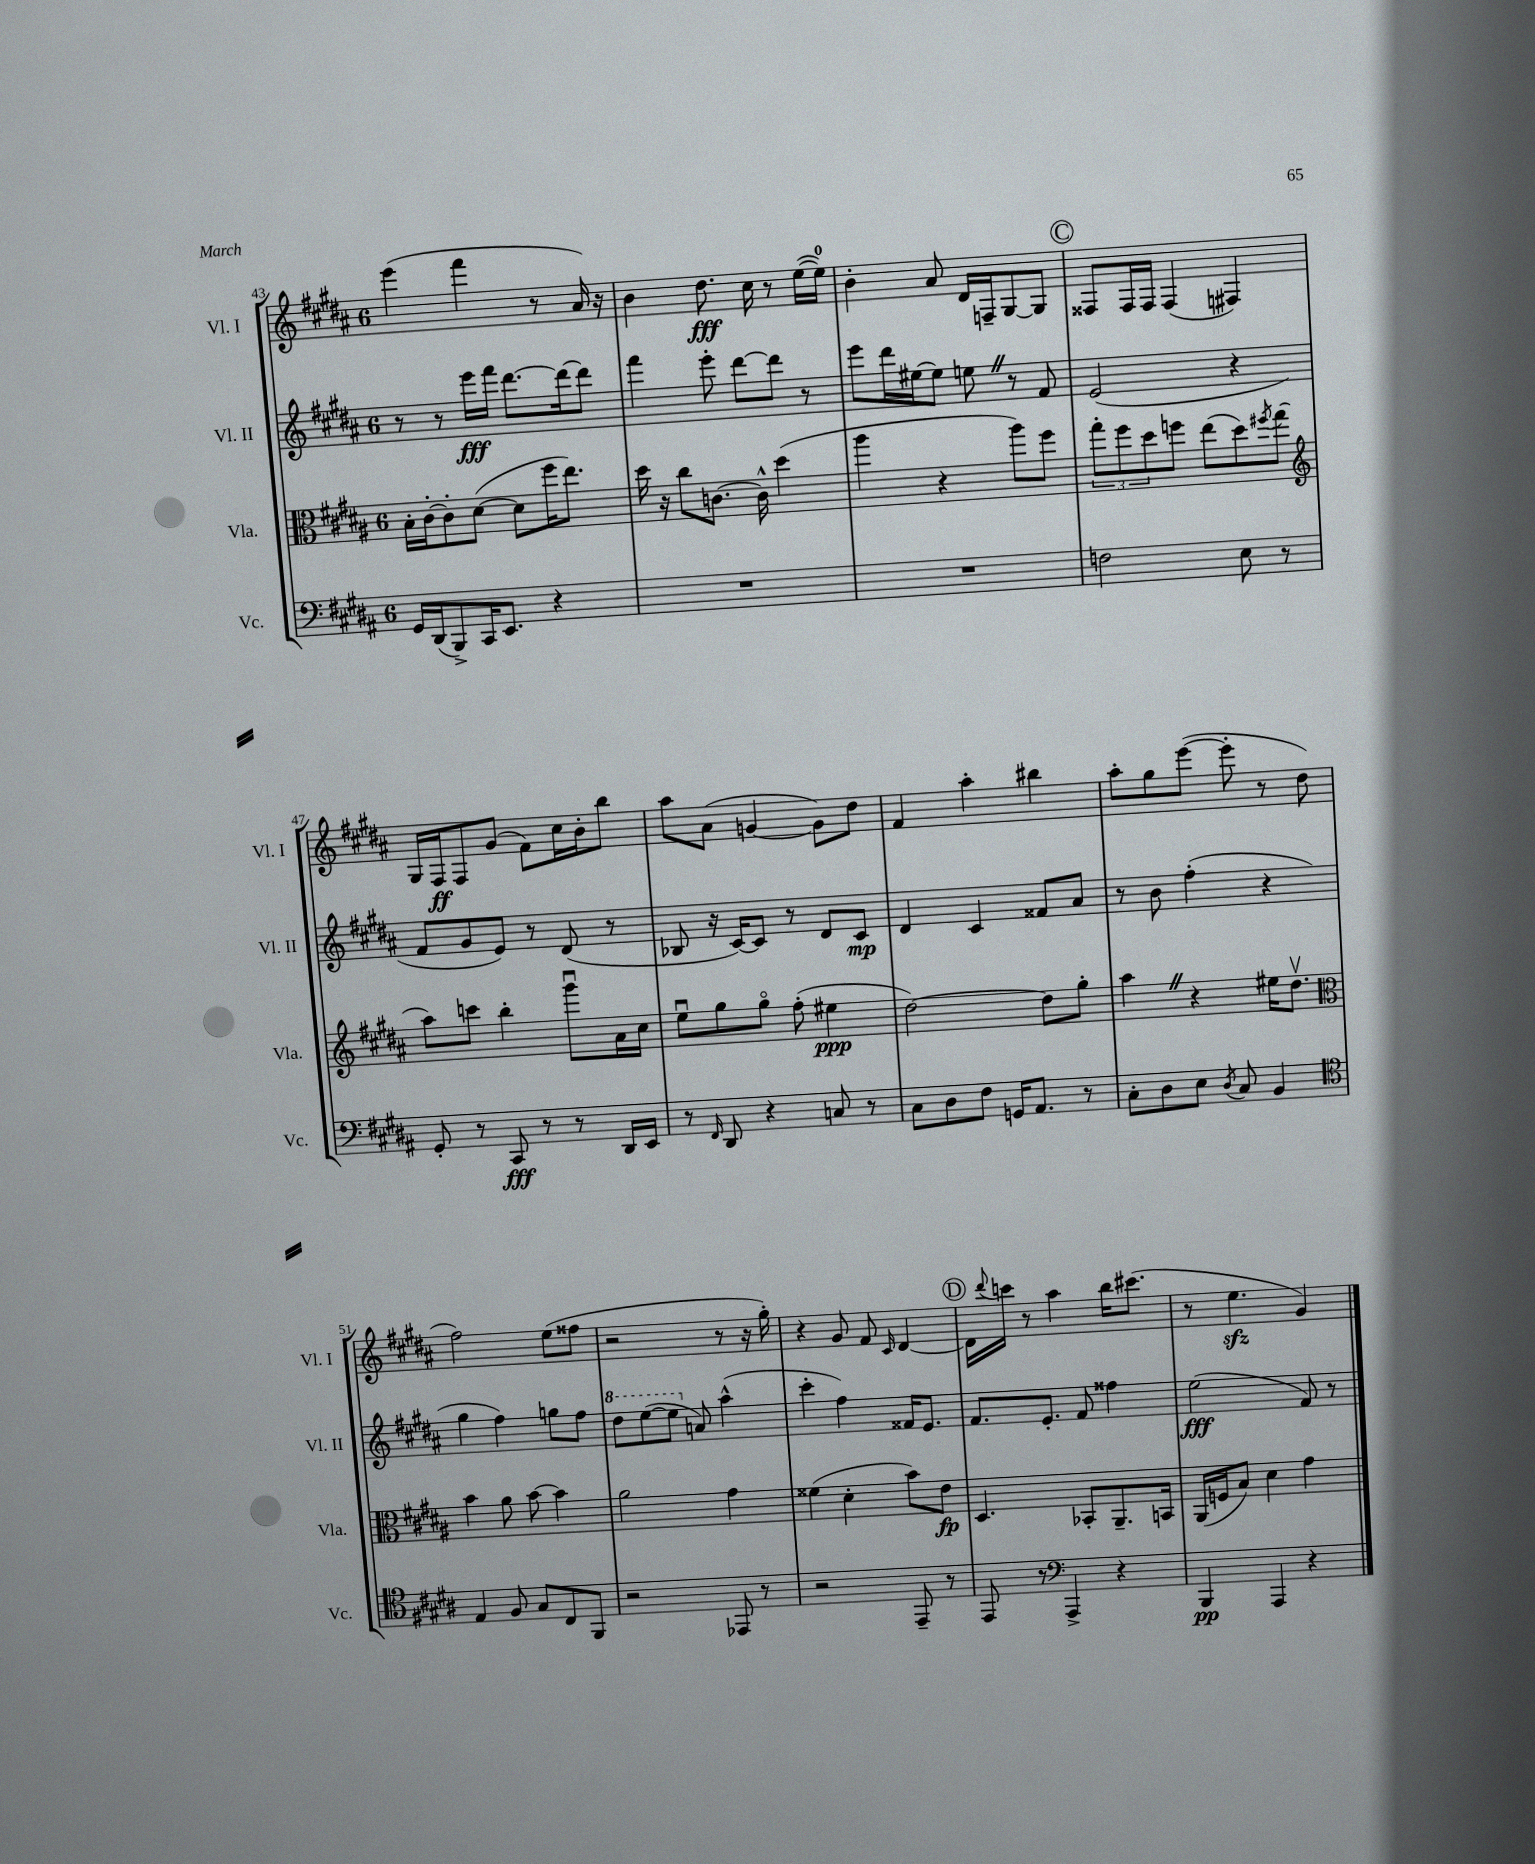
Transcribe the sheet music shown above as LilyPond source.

<<
\new StaffGroup <<
\new Staff = "s0" \with { instrumentName = "Vl. I" shortInstrumentName = "Vl. I" } {
    \clef treble \key b \major \once \override Staff.TimeSignature.style = #'single-digit \time 6/8
    e'''4( fis'''4 r8 ais'16) r16 |
    b'4 dis''8.\fff cis''16 r8 e''16~( e''16-0) |
    b'4-. ais'8 dis'16 f16-- gis8~ gis8 |
    \mark \markup { \circle "C" } fisis8 fisis16 fisis16 fisis4( fis4) |
    gis16 fis16\ff fis8 gis'8( fis'8) cis''16 b'16-. b''8 |
    ais''8 ais'8( g'4~ g'8) dis''8 |
    fis'4 ais''4-. bis''4 |
    ais''8-. gis''8 e'''8~( e'''8-. r8 dis''8 |
    fis''2) e''8( fisis''8 |
    r2 r8 r16 gis''16-.) |
    r4 gis'8 fis'8 \grace { cis'16 } dis'4~ |
    \mark \markup { \circle "D" } dis'16 \appoggiatura { dis'''8 } c'''16 r8 ais''4 b''16 cis'''8.( |
    r8 e''4.\sfz gis'4) \bar "|." |
}
\new Staff = "s1" \with { instrumentName = "Vl. II" shortInstrumentName = "Vl. II" } {
    \clef treble \key b \major \once \override Staff.TimeSignature.style = #'single-digit \time 6/8
    r8 r8 e'''16\fff fis'''16 dis'''8.~ dis'''16~ dis'''8 |
    fis'''4 e'''8-. dis'''8~ dis'''8 r8 |
    e'''8 dis'''16 eis''16~ eis''8 e''8 \once \override BreathingSign.text = \markup { \musicglyph "scripts.caesura.straight" } \breathe r8 fis'8 |
    \mark \markup { \circle "C" } e'2( r4 |
    fis'8 gis'8 e'8) r8 dis'8( r8 |
    bes8 r16 cis'16~) cis'8 r8 dis'8 cis'8\mp |
    dis'4 cis'4 fisis'8 ais'8 |
    r8 b'8 fis''4-.( r4 |
    gis''4 fis''4) g''8 fis''8 |
    \ottava #1 dis'''8 e'''8~( e'''8 \ottava #0 a'8) ais''4-^( |
    cis'''4-. fis''4) fisis'16 e'8. |
    \mark \markup { \circle "D" } fis'8. e'8.-. fis'8 fisis''4 |
    e''2\fff( fis'8) r8 \bar "|." |
}
\new Staff = "s2" \with { instrumentName = "Vla." shortInstrumentName = "Vla." } {
    \clef alto \key b \major \once \override Staff.TimeSignature.style = #'single-digit \time 6/8
    b16-. cis'16~-. cis'8-. dis'8~( dis'8 fis''16 e''8.) |
    dis''16 r16 cis''8 c'8.~ c'16-^ dis''4( |
    ais''4 r4 ais''8) fis''8 |
    \mark \markup { \circle "C" } \tuplet 3/2 { gis''8-. fis''8 dis''8 } f''8 e''8( dis''8) \acciaccatura { fis''8 } gis''8( |
    \clef treble ais''8) c'''8 b''4-. gis'''8\downbow ais'16 cis''16 |
    e''8\downbow gis''8 gis''8\flageolet fis''8-.( eis''4\ppp |
    dis''2~) dis''8 gis''8-. |
    ais''4 \once \override BreathingSign.text = \markup { \musicglyph "scripts.caesura.straight" } \breathe r4 eis''16 dis''8.\upbow |
    \clef alto b'4 ais'8 b'8~ b'4 |
    ais'2 gis'4 |
    fisis'4( dis'4-. b'8) e'8\fp |
    \mark \markup { \circle "D" } dis4. bes,8-. ais,8.-- b,16 |
    ais,16( f16 b8) dis'4 gis'4 \bar "|." |
}
\new Staff = "s3" \with { instrumentName = "Vc." shortInstrumentName = "Vc." } {
    \clef bass \key b \major \once \override Staff.TimeSignature.style = #'single-digit \time 6/8
    gis,16 dis,16( b,,8->) cis,16 e,8. r4 |
    R2. |
    R2. |
    \mark \markup { \circle "C" } f2 e8 r8 |
    gis,8-. r8 cis,8\fff r8 r8 dis,16 e,16 |
    r8 \grace { fis,16 } dis,8 r4 c8 r8 |
    cis8 dis8 fis8 g,16 ais,8. r8 |
    cis8-. dis8 e8 \acciaccatura { dis8 } cis8 b,4 |
    \clef tenor e4 fis8 gis8 cis8 fis,8 |
    r2 ees,8 r8 |
    r2 e,8-- r8 |
    \mark \markup { \circle "D" } e,8 r8 \clef bass ais,,4-> r4 |
    b,,4\pp ais,,4 r4 \bar "|." |
}
>>
>>
\layout { \context { \Score currentBarNumber = #43 } }
